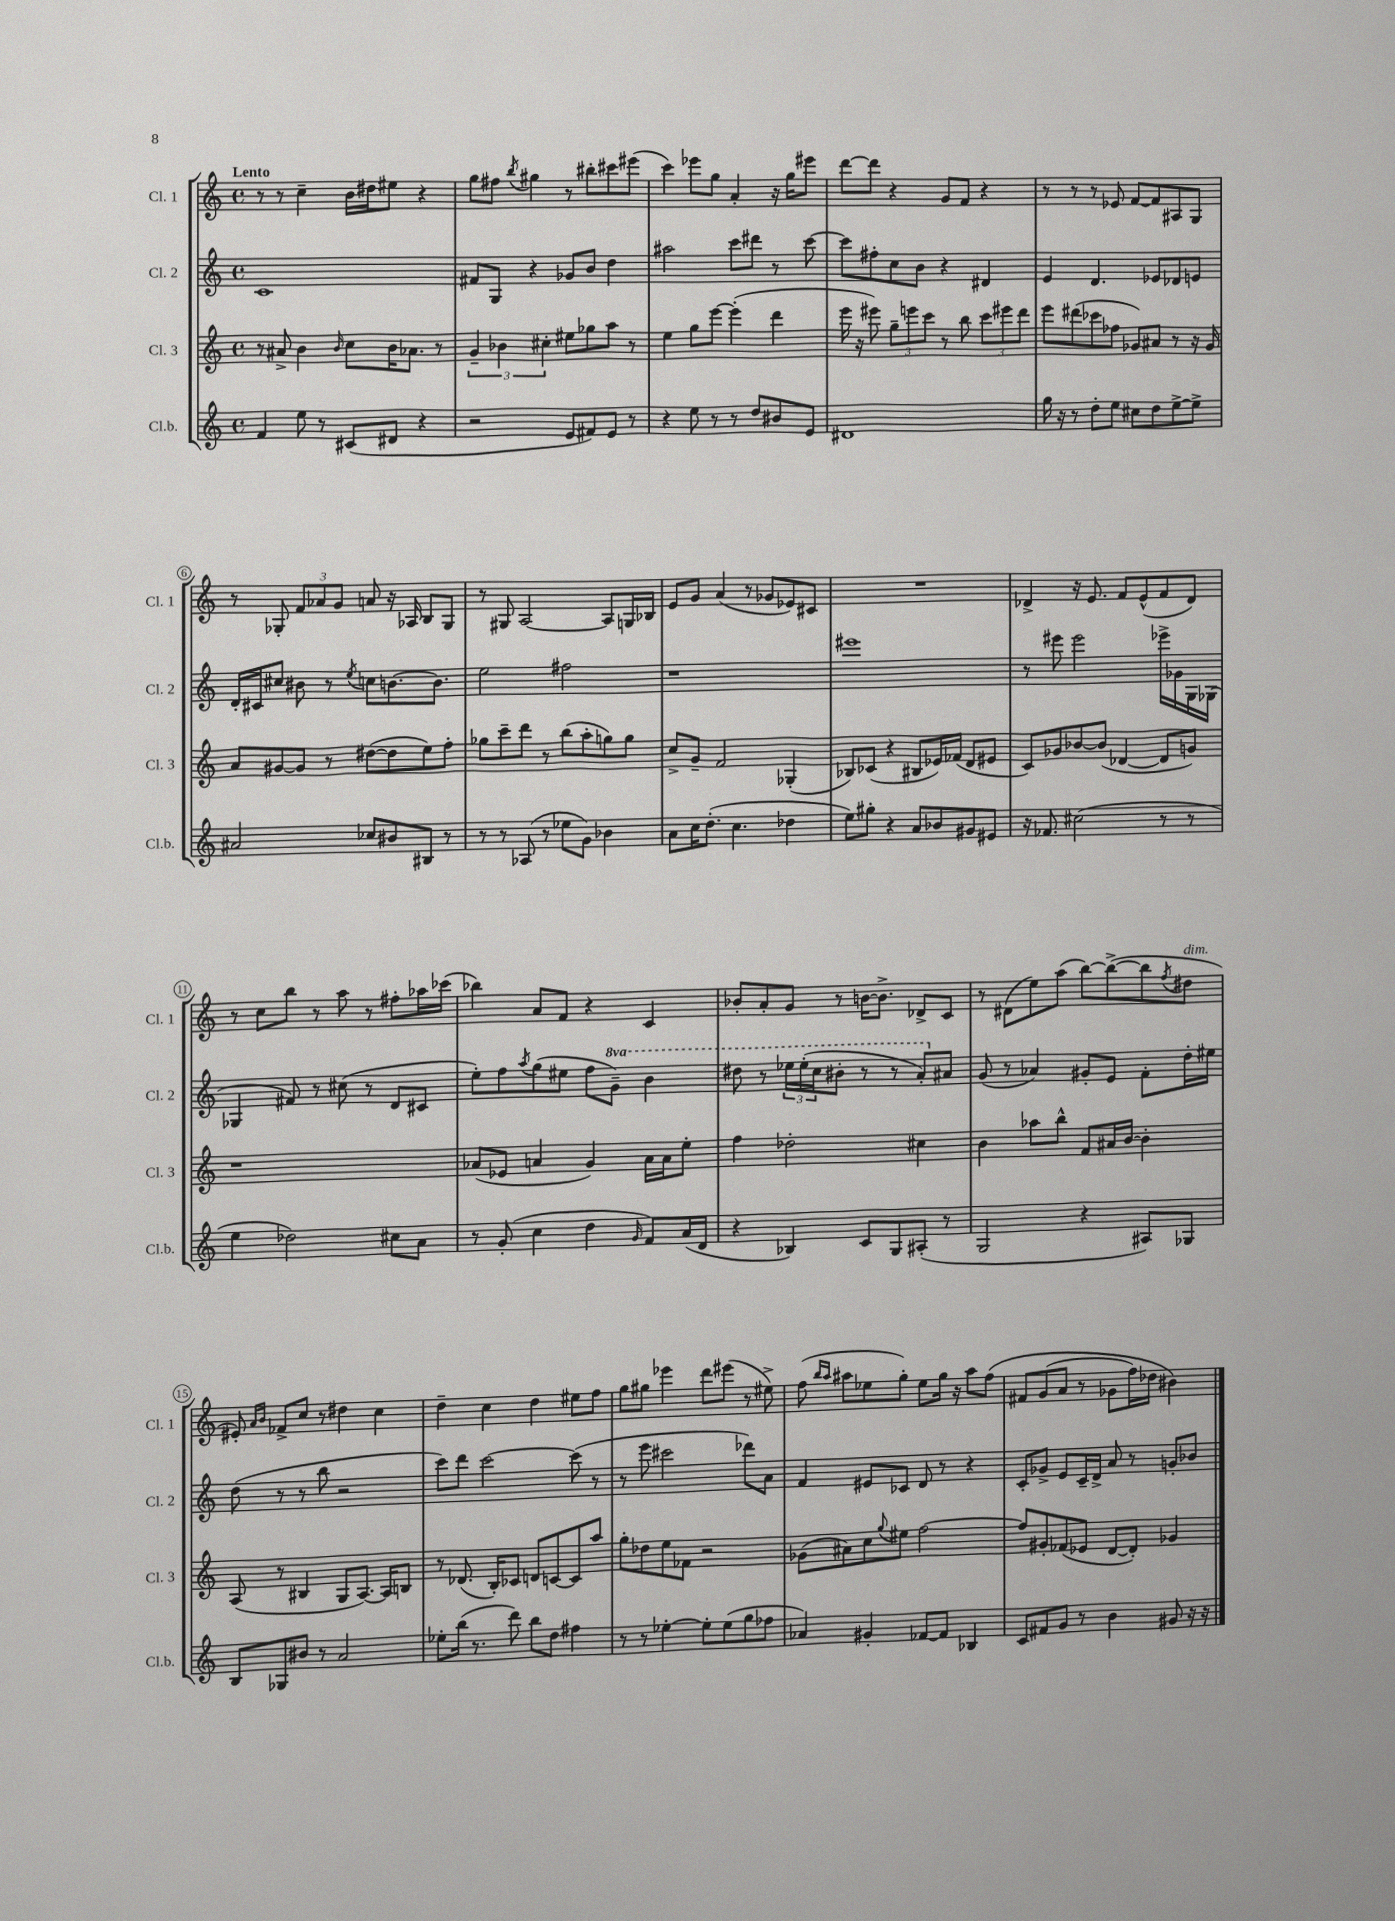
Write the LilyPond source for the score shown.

<<
\new StaffGroup <<
\new Staff = "s0" \with { instrumentName = "Cl. 1" shortInstrumentName = "Cl. 1" } {
    \clef treble \key c \major \defaultTimeSignature \time 4/4 \tempo "Lento"
    r8 r8 c''4-- b'16 dis''16 eis''8 r4 |
    g''8 fis''8 \acciaccatura { b''8 } gis''4 r8 bis''8-. cis'''8 eis'''8( |
    c'''4) ees'''8 g''8 a'4-. r16 g''16 eis'''8 |
    d'''8~ d'''8 r4 g'8 f'8 r4 |
    r8 r8 r8 ees'8 f'8~ f'8 ais8 g8 |
    r8 ges8-. \tuplet 3/2 { f'8 aes'8 g'8 } a'8 r16 aes16 b8 ges8 |
    r8 gis8 a2~ a8 g16 bes16 |
    e'8 g'8 a'4( r8 ges'8 ees'8) cis'8 |
    R1 |
    des'4-> r16 e'8. f'8 e'8-^( f'8 des'8) |
    r8 c''8 b''8 r8 a''8 r8 fis''8-. aes''16 ces'''16( |
    bes''4) a'8 f'8 r4 c'4 |
    bes'8-. a'8-. g'8 r8 b'16~ b'8.-> des'8-> c'8 |
    r8 dis'8( e''8) a''8( b''8~) b''8~->( b''8 \acciaccatura { f''8 } dis''8^\markup { \italic "dim." } |
    eis'8-.) \grace { a'16 b'16 } fes'8-> c''8 r8 dis''4 c''4 |
    d''4-- c''4 d''4 eis''8 f''8 |
    g''8 gis''8 ees'''4 d'''8 eis'''8( r8 eis''8->) |
    f''8( \grace { b''16 a''16 } ais''8 ees''8 g''8-.) ees''8 g''16 r16 ais''8 f''8\( |
    fis'8 g'8( a'8 r8 ges'8 f''16) des''16 bis'4\) \bar "|." |
}
\new Staff = "s1" \with { instrumentName = "Cl. 2" shortInstrumentName = "Cl. 2" } {
    \clef treble \key c \major \defaultTimeSignature \time 4/4 \set Staff.ottavationMarkups = #ottavation-simple-ordinals
    c'1 |
    fis'8 g8 r4 ges'8 b'8 d''4 |
    ais''2 c'''8 dis'''8 r8 c'''8~ |
    c'''8 fis''8-. c''8 b'8 r4 dis'4 |
    e'4 d'4. ees'8 des'8 e'8 |
    d'16-. cis'16 cis''8 bis'8 r8 \acciaccatura { e''8 } c''8 b'8.~ b'8. |
    e''2 fis''2 |
    r1 |
    eis'''1 |
    r8 eis'''8 eis'''2 ees'''16-> ges'16 g16 ges16( |
    ges4 fis'8) r8 cis''8( r8 d'8 cis'8 |
    e''8-.) f''8 \acciaccatura { a''8 } g''8( eis''8 f''8 \ottava #1 g''8--) b''4 |
    dis'''8 r8 \tuplet 3/2 { ees'''16 ees'''16-.( c'''16 } bis''8-. r8 r8 a''8-.) \ottava #0 ais'8 |
    g'8( r8 aes'4) gis'8-. e'8 f'8-. d''16-. eis''16 |
    d''8( r8 r8 b''8 r2 |
    c'''8) d'''8 c'''2~ c'''8( r8 |
    r8 e'''8 cis'''2 des'''8) a'8 |
    f'4 eis'8 ces'8 d'8 r8 r4 |
    c'8-. ges'8-> e'8 c'16-- d'16-> a'8 r8 g'8-. bes'8 \bar "|." |
}
\new Staff = "s2" \with { instrumentName = "Cl. 3" shortInstrumentName = "Cl. 3" } {
    \clef treble \key c \major \defaultTimeSignature \time 4/4
    r8 ais'8-> b'4 \grace { b'16 } c''8 b'16 aes'8. r8 |
    \tuplet 3/2 { g'4-- bes'4 cis''4-. } eis''8 ges''8 a''8 r8 |
    e''4 g''8 e'''8~ e'''4-.( d'''4 |
    e'''16 r16 eis'''8) \tuplet 3/2 { g''8-- e'''8 c'''8 } r8 b''8 \tuplet 3/2 { c'''8 eis'''8 d'''8 } |
    e'''8 dis'''8( ces'''8 fes''8 ges'8) ais'8 r8 r16 ges'16 |
    a'8 gis'8~ gis'8 r8 dis''8~( dis''8 e''8) f''8-. |
    ges''8 c'''8-- d'''8 r8 b''8( a''8-. g''8) g''8 |
    c''8-> g'8-- f'2 ges4-.( |
    bes8) ces'8( r4 bis8 ees'16) fes'16( d'8 eis'8 |
    c'8) ges'8 bes'8~ bes'8( des'4~ des'8 g'8) |
    r1 |
    aes'8( ees'8 a'4 g'4) a'16 a'16 e''8-. |
    f''4 des''2-. cis''4 |
    b'4 aes''8 b''8-^ f'8 ais'16 b'16~ b'4-. |
    a8( r8 bis4 g8 a8.~) a16 b8 |
    r8 des'8.( b16-.) ces'8 d'8 c'8~ c'8 a''8 |
    g''8-. des''8 e''8 fes'8 r2 |
    ges'8( ais'8) c''8 \appoggiatura { g''8 } eis''8 f''2~ |
    f''8 gis'8-. fes'8( ees'8 d'8~ d'8-.) ges'4 \bar "|." |
}
\new Staff = "s3" \with { instrumentName = "Cl.b." shortInstrumentName = "Cl.b." } {
    \clef treble \key c \major \defaultTimeSignature \time 4/4
    f'4 e''8 r8 cis'8( dis'8 r4 |
    r2 e'8 fis'8) e'8 r8 |
    r4 e''8 r8 r8 d''8 bis'8 e'8 |
    dis'1 |
    g''16 r16 r8 d''8-. e''8 cis''8 d''8 e''8~-> e''8-> |
    ais'2 ces''8 bis'8 bis8 r8 |
    r8 r8 aes8( r8 ees''8 g'8) bes'4 |
    a'8 c''16 d''8.-.( c''4. des''4 |
    e''8) gis''8-. r4 a'8 bes'8 gis'8 eis'8 |
    r16 fes'8. cis''2( r8 r8 |
    e''4 des''2) cis''8 a'8 |
    r8 g'8-.( c''4 d''4 \grace { g'16 } f'8) a'16( d'16 |
    r4 bes4) c'8 g8 ais8-.( r8 |
    g2 r4 ais8) ges8 |
    b8 ges8 bis'8 r8 a'2 |
    ees''8-. b''16( r8. d'''8) b''8 d''8 fis''4 |
    r8 r8 ees''4~-. ees''8-. ees''8( g''8 fes''8 |
    aes'4) gis'4-. fes'8~ fes'8 bes4 |
    c'8 fis'8 g'8 r8 b'4 gis'8 r16 r16 \bar "|." |
}
>>
>>
\layout { \context { \Score \override BarNumber.stencil = #(make-stencil-circler 0.1 0.3 ly:text-interface::print) } }
